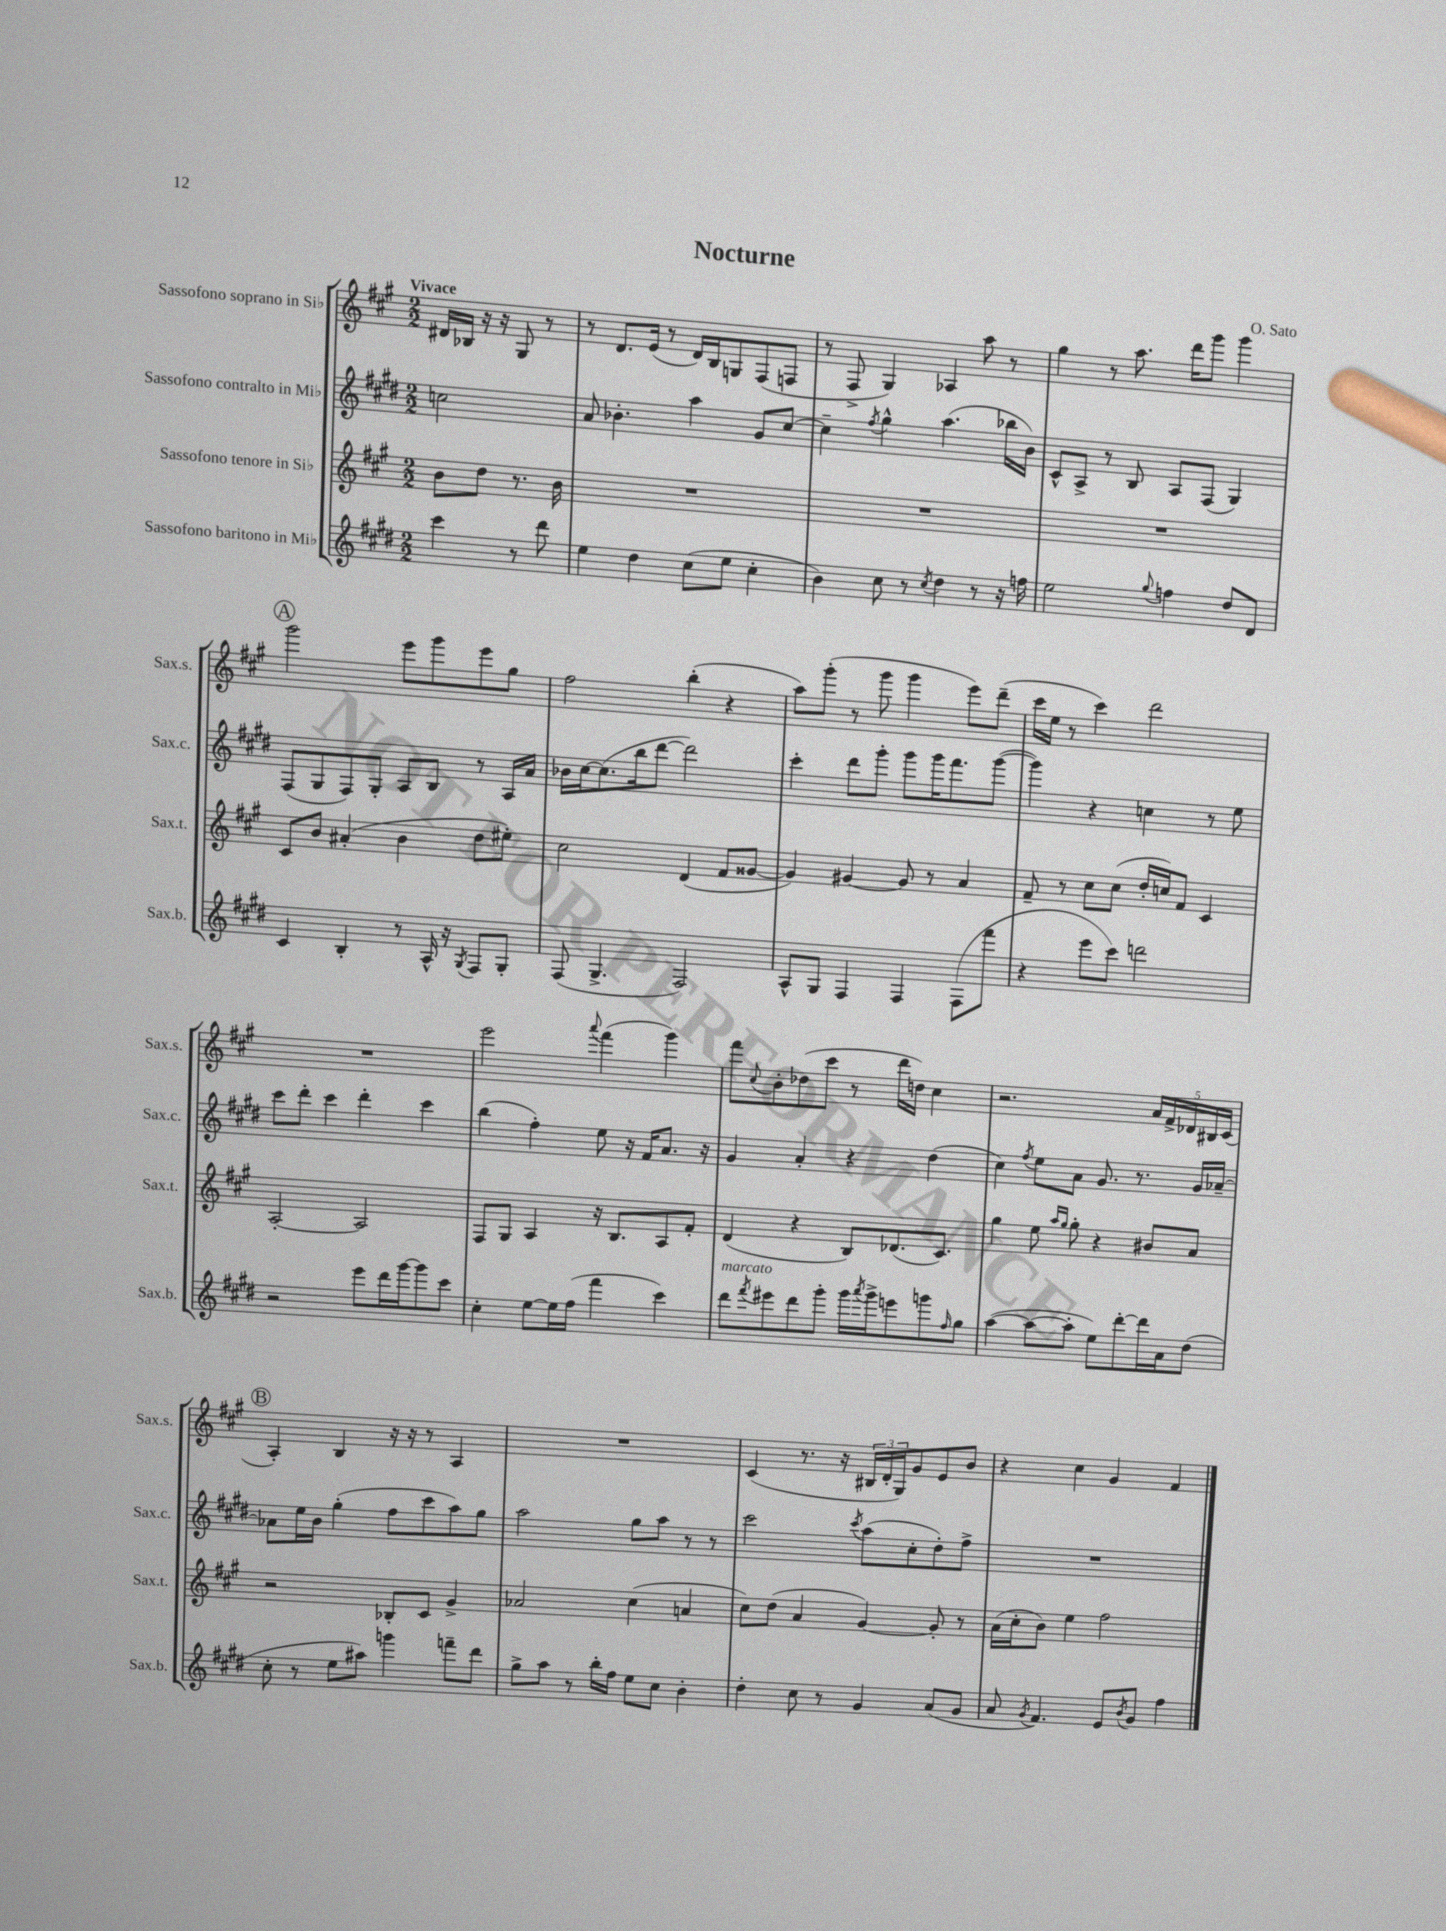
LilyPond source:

\header { title = "Nocturne" composer = "O. Sato" }
<<
\new StaffGroup <<
\new Staff = "s0" \with { instrumentName = "Sassofono soprano in Sib" shortInstrumentName = "Sax.s." } {
    \clef treble \key a \major \numericTimeSignature \time 2/2 \partial 2 \tempo "Vivace"
    dis'16 bes16 r16 r16 gis8 r8 |
    r8 d'8. e'16( r8 d'16) b16 g8 fis8( f8 |
    r8 fis8-> gis4) aes4 a''8 r8 |
    gis''4 r8 a''8. d'''16 gis'''8 gis'''4 |
    \mark \markup { \circle "A" } gis'''2 e'''8 gis'''8 e'''8 gis''8 |
    fis''2 b''4-.( r4 |
    a''8) gis'''8-.( r8 gis'''8 gis'''4 e'''8) d'''8--( |
    cis'''16 e''16 r8 cis'''4) d'''2 |
    R1 |
    e'''2 \appoggiatura { a'''8 } fis'''4( gis'''4) |
    fis'''8 \appoggiatura { cis''8 } b'8-. des''8( cis'''8 r8 d'''16 d''16) cis''4 |
    r2. \tuplet 5/4 { a'16 fis'16-> des'16 bis16 cis'16( } |
    \mark \markup { \circle "B" } a4-.) b4 r16 r16 r8 a4 |
    R1 |
    cis'4( r8. r16 \tuplet 3/2 { bis16 d'16-. gis16) } gis'8 e'8 b'8 |
    r4 cis''4 gis'4 fis'4 \bar "|." |
}
\new Staff = "s1" \with { instrumentName = "Sassofono contralto in Mib" shortInstrumentName = "Sax.c." } {
    \clef treble \key e \major \numericTimeSignature \time 2/2 \partial 2
    c''2 |
    a'8 bes'4.-. a''4 gis'8 cis''8~ |
    cis''4-- \acciaccatura { fis''8 } gis''4-^ a''4.( bes''16 b'16) |
    cis'8-^ a8-> r8 b8 a8 fis8( gis4) |
    \mark \markup { \circle "A" } fis8( gis8 fis8) gis8-. a8 b8 r8 a16 a'16 |
    bes'16 cis''16~ cis''8.( b''16 dis'''8~ dis'''2) |
    cis'''4-. dis'''8 gis'''8-. gis'''8 gis'''16 fis'''8. gis'''8~( |
    gis'''4) r4 c''4 r8 e''8 |
    cis'''8 dis'''8-. cis'''4 dis'''4-. cis'''4 |
    b''4( fis''4-.) e''8 r16 fis'16 a'8. r16 |
    gis'4 a'4-. r4 dis''4( |
    cis''4) \acciaccatura { fis''8 } e''8 a'8 gis'8. r8. gis'16 aes'16~-- |
    \mark \markup { \circle "B" } aes'8 e''16 b'16 gis''4-.( fis''8 cis'''8 a''8) gis''8 |
    a''2 gis''8 a''8 r8 r8 |
    cis'''2 \acciaccatura { cis'''8 } a''8( cis''8-. dis''8-.) fis''8-> |
    R1 \bar "|." |
}
\new Staff = "s2" \with { instrumentName = "Sassofono tenore in Sib" shortInstrumentName = "Sax.t." } {
    \clef treble \key a \major \numericTimeSignature \time 2/2 \partial 2
    b'8 d''8 r8. b'16 |
    R1 |
    R1 |
    R1 |
    \mark \markup { \circle "A" } cis'8 b'8 ais'4-.( b'4 d''8 eis''8-.) |
    cis''2 d'4( fis'8 gisis'8~ |
    gisis'4) gis'4~ gis'8 r8 a'4 |
    fis'8-- r8 cis''8 cis''8( d''16-. c''16) fis'8 cis'4 |
    a2~-. a2 |
    fis8 gis8 a4 r16 b8. a8 fis'8-. |
    d'4( r4 b8) des'8.( cis'8.) |
    gis''4 e''8 \grace { a''16 gis''16 } gis''8-. r4 bis'8 a'8 |
    \mark \markup { \circle "B" } r2 bes8-. cis'8 gis'4-> |
    aes'2 cis''4( a'4 |
    cis''8) d''8( a'4 gis'4~) gis'8-. r8 |
    a'16( cis''16-. b'8) e''4 fis''2 \bar "|." |
}
\new Staff = "s3" \with { instrumentName = "Sassofono baritono in Mib" shortInstrumentName = "Sax.b." } {
    \clef treble \key e \major \numericTimeSignature \time 2/2 \partial 2
    cis'''4 r8 dis'''8 |
    e''4 dis''4 cis''8( e''8 cis''4-. |
    b'4) cis''8 r8 \acciaccatura { cis''8 } dis''4 r8 r16 f''16 |
    e''2 \appoggiatura { gis''8 } f''4 dis''8 dis'8 |
    \mark \markup { \circle "A" } cis'4 b4-. r8 a16-^ r16 \acciaccatura { gis8 } fis8 gis8-. |
    fis8( gis4.-> fis2) |
    a8-^ gis8 fis4 fis4 fis8( fis'''8 |
    r4 e'''8 cis'''8) d'''2 |
    r2 e'''8 dis'''16 gis'''16~ gis'''8 cis'''8 |
    cis''4-. e''8~ e''16 fis''16( fis'''4 cis'''4) |
    dis'''8^\markup { \italic "marcato" } \acciaccatura { fis'''8 } eis'''8 dis'''8 gis'''8-. gis'''16 \acciaccatura { a'''8 } gis'''16-> e'''8 g'''8 \grace { fis''16 } gis''8 |
    a''4~( a''8~ a''8-. e''8) dis'''8~-. dis'''16 a'16 dis''8( |
    \mark \markup { \circle "B" } cis''8-. r8 e''8 ais''8) g'''4 f'''8-- dis'''8 |
    gis''8-> a''8 r8 b''16-. fis''16 e''8 cis''8 b'4-. |
    dis''4-. cis''8 r8 gis'4 a'8( gis'8 |
    a'8 \acciaccatura { gis'8 } fis'4.) e'8 \acciaccatura { b'8 } gis'8 fis''4 \bar "|." |
}
>>
>>
\layout { \context { \Score \remove "Bar_number_engraver" } }
